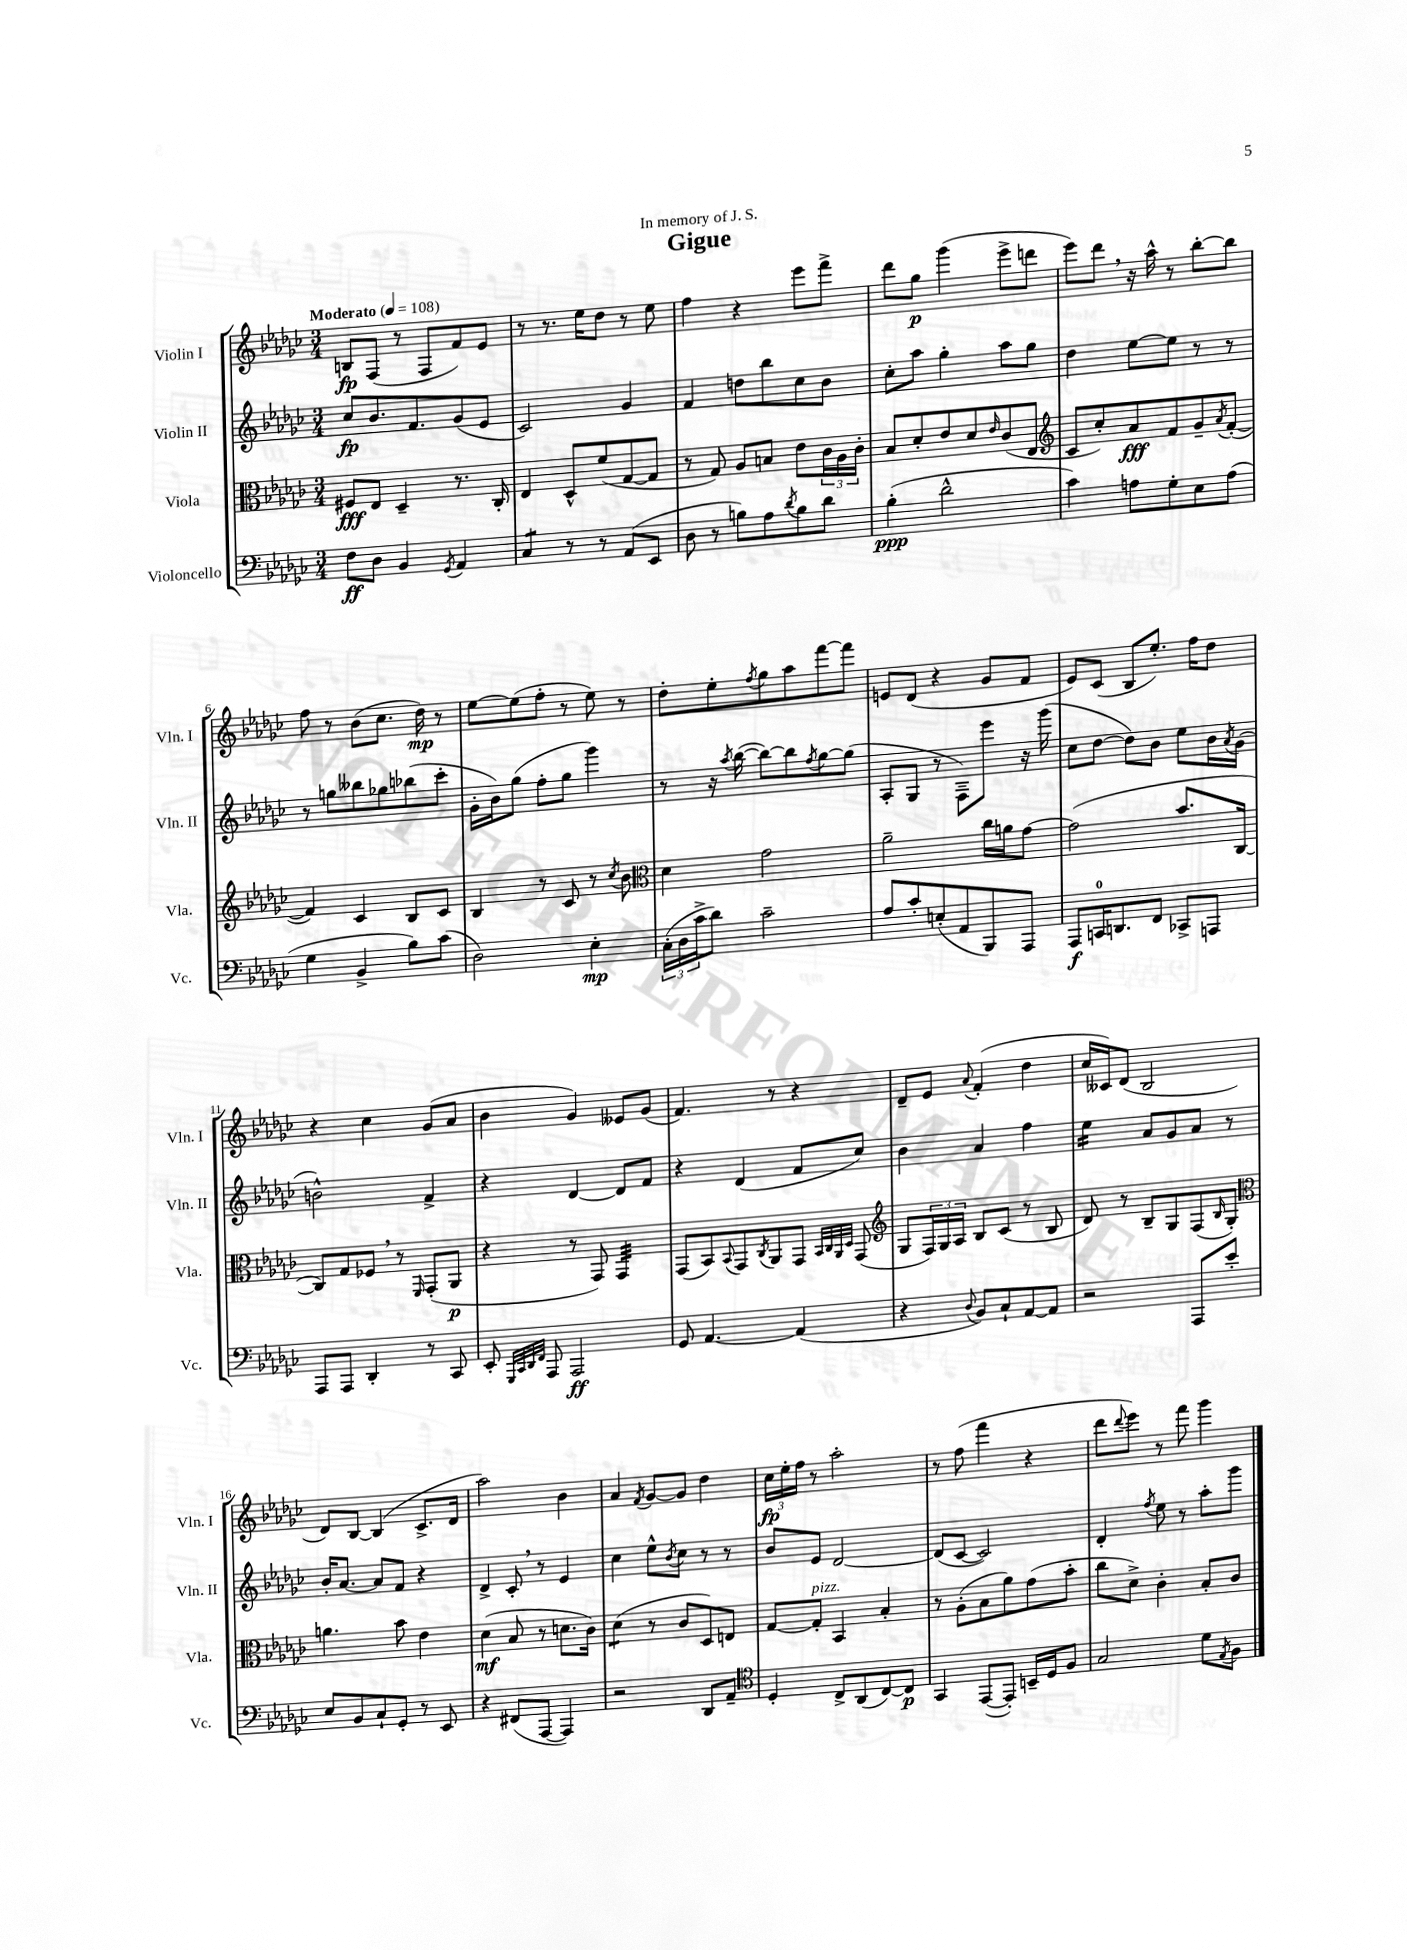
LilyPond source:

\header { title = "Gigue" dedication = "In memory of J. S." }
<<
\new StaffGroup <<
\new Staff = "s0" \with { instrumentName = "Violin I" shortInstrumentName = "Vln. I" } {
    \clef treble \key ges \major \numericTimeSignature \time 3/4 \tempo "Moderato" 4 = 108
    b8\fp f8( r8 f8 f'8) ees'8 |
    r8 r8. ees''16 des''8 r8 ees''8 |
    f''4 r4 ees'''8 f'''8-> |
    des'''8 ges''8\p ges'''4( ees'''8-> d'''8 |
    ees'''8) des'''8 \breathe r16 aes''16-^ r8 bes''8~-. bes''8 |
    f''8 r8 bes'8( ces''8. des''16\mp) r8 |
    ees''8~ ees''8( f''8-. r8 ees''8) r8 |
    des''8-. ees''8-. \acciaccatura { f''8 } ges''8 aes''8 f'''8~ f'''8 |
    e'8 des'8( r4 ges'8 f'8 |
    ees'8) ces'8( bes8 ees''8.-.) f''16 des''8 |
    r4 ces''4 ges'8( aes'8 |
    bes'4 ges'4) eeses'8 ges'8( |
    f'4.) r8 r4 |
    des'8-- ees'8 \appoggiatura { aes'8 } f'4-.( des''4 |
    ces''16 ceses'16) des'8( bes2 |
    des'8) bes8~ bes4( ces'8.-> des'16 |
    aes''2) bes'4 |
    aes'4 \acciaccatura { f'8 } ges'8~ ges'8 des''4 |
    \tuplet 3/2 { ces''16\fp ees''16-. f''16 } r8 aes''2-. |
    r8 f''8( f'''4 r4 |
    des'''8 \appoggiatura { des'''8 } ees'''8) r8 f'''8 ges'''4 \bar "|." |
}
\new Staff = "s1" \with { instrumentName = "Violin II" shortInstrumentName = "Vln. II" } {
    \clef treble \key ges \major \numericTimeSignature \time 3/4
    ces''8\fp bes'8. f'8. ges'8( ees'8 |
    ces'2) ges'4 |
    f'4 d''8 bes''8 ces''8 bes'8 |
    ces''8-. aes''8 ges''4-. aes''8 ges''8 |
    des''4 ees''8~ ees''8 r8 r8 |
    r8 g''8 beses''8 ges''8 bes''8( ces'''8-. |
    ges'16-. bes'16) ges''8( f''8-. ges''8 ges'''4) |
    r8 r16 \acciaccatura { aes''8 } bes''16~( bes''8~) bes''8 \acciaccatura { f''8 } ges''8~ ges''8( |
    aes8-. ges8 r8 f8--) ees'''8 r16 ges'''16( |
    ces''8 des''8~ des''8) bes'8 ees''8 bes'16 \acciaccatura { aes'8 } ges'16( |
    b'2-^) f'4-> |
    r4 des'4~ des'8 f'8 |
    r4 des'4( f'8 ces''8) |
    bes'4 aes'4 f''4 |
    ees''4:16 aes'8 ges'8 aes'8 r8 |
    bes'16-. aes'8.~ aes'8 f'8 r4 |
    des'4-> ces'8-. \breathe r8 ees'4 |
    ces''4 ees''8-^ \acciaccatura { bes'8 } ces''8 r8 r8 |
    bes'8 ees'8 des'2~ |
    des'8( ces'8~ ces'2) |
    des'4-. \acciaccatura { f''8 } ees''8 r8 aes''8-. ges'''8 \bar "|." |
}
\new Staff = "s2" \with { instrumentName = "Viola" shortInstrumentName = "Vla." } {
    \clef alto \key ges \major \numericTimeSignature \time 3/4
    fis8\fff ees8 des4-- r8. ces16-. |
    ees4 des8-^ f'8( ges8~ ges8 |
    r8 ges8) aes8 b8 ees'8 \tuplet 3/2 { ces'16 aes16 ces'16-. } |
    bes8 des'8-. ees'8 des'8 \grace { ees'16 } ces'8( ees8 |
    \clef treble ces'8 ces''8-.) aes'8\fff f'8 ges'8-- \acciaccatura { aes'8 } f'8~-.( |
    f'4) ces'4 bes8 ces'8 |
    bes4 r8 ces'8 r8 \acciaccatura { ces''8 } bes'8 |
    \clef alto des'4 ges'2 |
    aes'2-- ces''16 a'16 ges'8~ |
    ges'2( bes'8. ces16~ |
    ces8) ges8 fes8 \breathe r8 \grace { f,16 } ges,8-.( aes,8\p |
    r4 r8 ges,8) ges,4:32 |
    ges,8( bes,8) \appoggiatura { bes,8 } ges,8 \acciaccatura { ces8 } aes,8 ges,8 \grace { bes,32 ces32 aes,32 des32 } ges,8( |
    \clef treble ges8 \tuplet 3/2 { f16) ges16 aes16 } bes8 ces'8( r8 bes8 |
    des'8) r8 bes8-- ges8 f8( \grace { bes16 } ges8-.) |
    \clef alto a'4. bes'8 ees'4 |
    des'4\mf( bes8 r8 d'8. ces'16) |
    des'4:8( r8 ces'8 des8) e8 |
    ges8~ ges8-.^\markup { \italic "pizz." } bes,4 bes4-. |
    r8 aes8-.( bes8 aes'8) ges'8( bes'8-. |
    ces''8 des'8->) ces'4-. bes8-. ces'8 \bar "|." |
}
\new Staff = "s3" \with { instrumentName = "Violoncello" shortInstrumentName = "Vc." } {
    \clef bass \key ges \major \numericTimeSignature \time 3/4
    f8\ff des8 bes,4 \acciaccatura { ges,8 } aes,4 |
    ces4:8 r8 r8 aes,8( ees,8 |
    des8 r8 b8) aes8 \acciaccatura { des'8 } b8 des'8 |
    bes4-.\ppp( des'2-^ |
    ces'4) a8 ges8-. ees8 a8( |
    ges4 bes,4-> bes8) ces'8( |
    des2) ees4-.\mp |
    \tuplet 3/2 { ces16-.( des16 ces'16-> } des'8) ces'2-- |
    aes8 ces'8-. e8-.( aes,8 bes,,8) aes,,8 |
    aes,,8\f c,16-0 d,8. f,8 ces,8-> a,,8 |
    aes,,8 aes,,8 des,4-. r8 ces,8 |
    ees,8-. \grace { ges,,32 ces,32 des,32 f,32 } aes,,8 aes,,2\ff |
    ges,8 aes,4.~ aes,4( |
    r4 \appoggiatura { des8 } bes,8) ces8-! aes,8~ aes,8 |
    r2 aes,,8 ees'8-. |
    ees8 bes,8 ces8-! ges,8-. r8 ees,8 |
    r4 fis,8( aes,,8~ aes,,4) |
    r2 des,8 aes,8-- |
    \clef tenor des4-. ces8-> aes,8( ces8~) ces8\p |
    ges,4 ees,8~( ees,8-.) b,16-- des16 f8 |
    ges2 des'8 \acciaccatura { ees8 } f8 \bar "|." |
}
>>
>>
